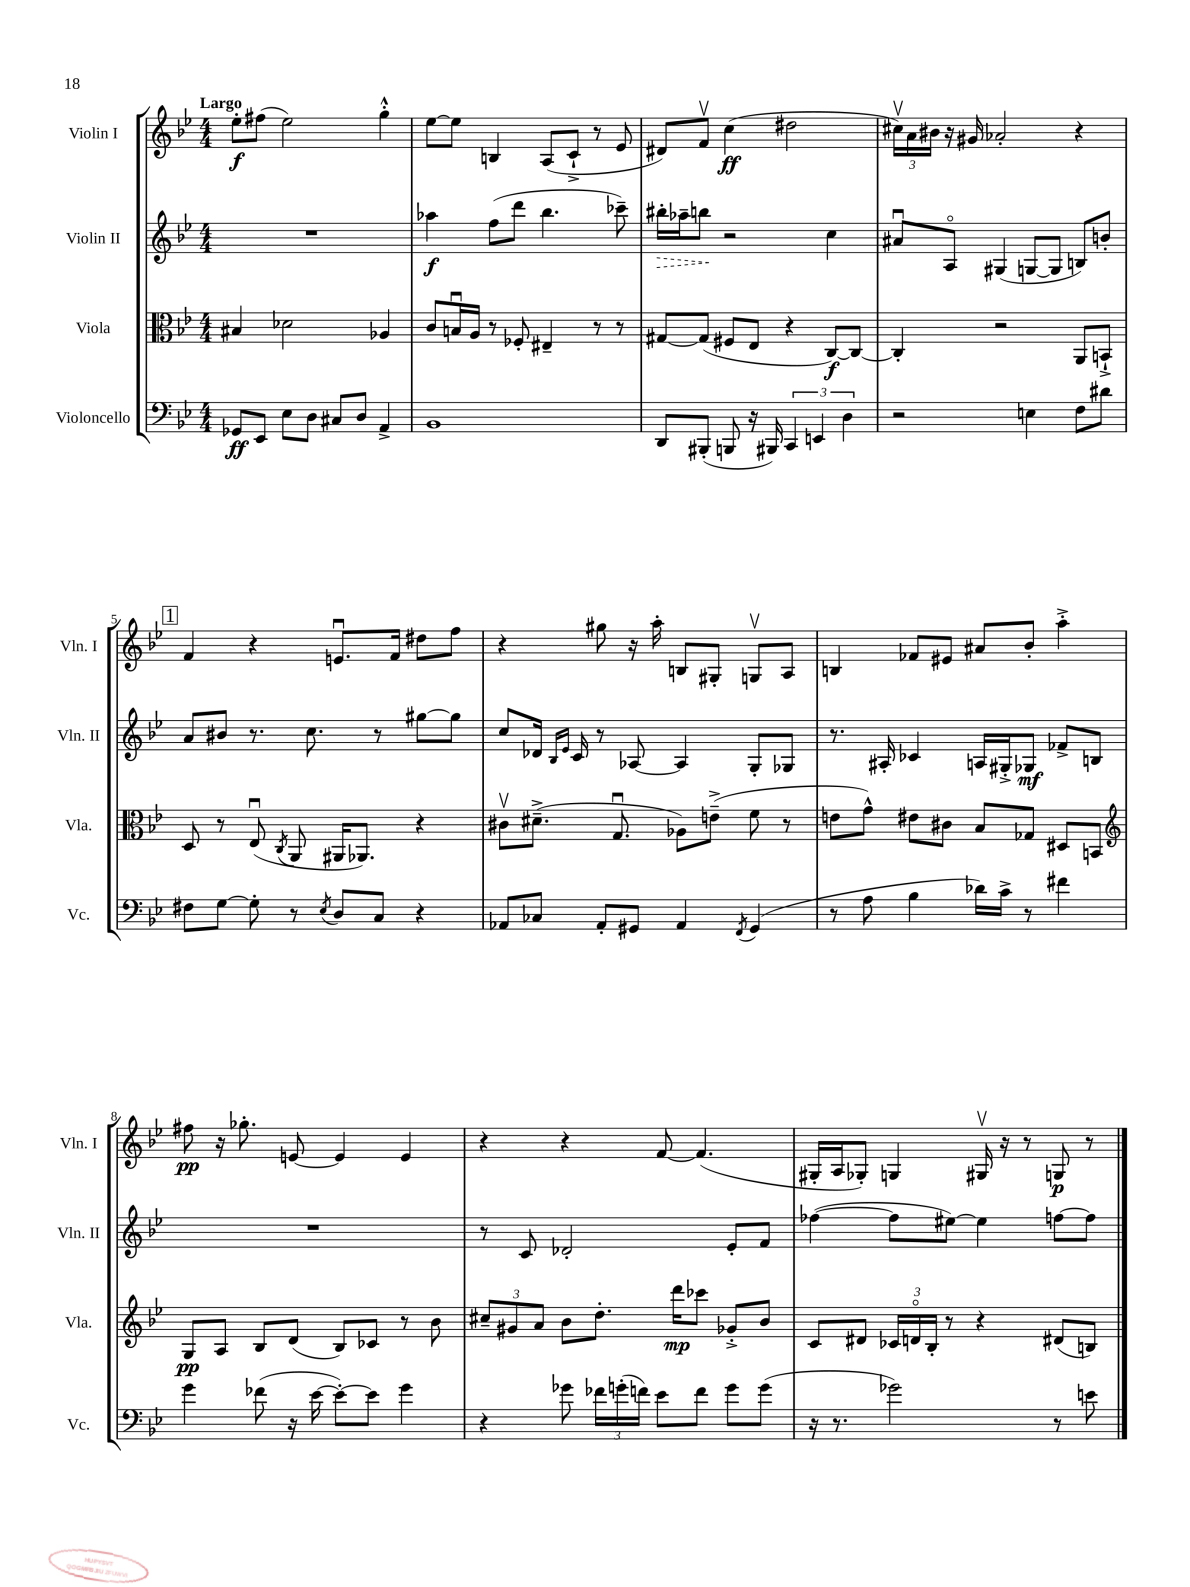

**kern	**kern	**kern	**kern
*staff4	*staff3	*staff2	*staff1
*clefF4	*clefC3	*clefG2	*clefG2
*k[b-e-]	*k[b-e-]	*k[b-e-]	*k[b-e-]
*M4/4	*M4/4	*M4/4	*M4/4
8GG-	4B#	1r	8ee-'
8EE-	.	.	(8ff#
8E-	2d-	.	2ee-)
8D	.	.	.
8C#	.	.	.
8D	.	.	.
4AA^	4A-	.	4gg'^^
=	=	=	=
1BB-	8c	4aa-	[8ee-
.	16Bu	.	8ee-]
.	16A	.	.
.	8r	(8ff	4B
.	8F-'	8ddd	.
.	4E#~	4.bb-	(8A
.	.	.	8c`^
.	8r	.	8r
.	8r	8ccc-~)	8e-
=	=	=	=
8DD	[8G#	16bb#'	8d#)
.	.	16aa-~	.
(8BBB#'	(8G#]	8bb	8fv
8BBB	8F#	2r	(4cc
16r	8E-	.	.
16BBB#)	.	.	.
6CC	4r	.	2dd#
6EE	.	.	.
.	[8C)	4cc	.
6D	.	.	.
.	8C_	.	.
=	=	=	=
2r	4C']	8a#u	24cc#v)
.	.	.	24a
.	.	.	24b#
.	.	8Ao	16r
.	.	.	16g#
.	2r	(4G#	2a-'
4E	.	[8G	.
.	.	8G]	.
8F	8AA	8B)	4r
8d#	8BB`^	8b'	.
=	=	=	=
8F#	8D	8a	4f
[8G	8r	8b#	.
8G']	(8E-u	8.r	4r
.	8qC	.	.
8r	8AA	.	.
.	.	8.cc	.
8qE-	.	.	.
8D	16AA#	.	8.eu
.	8.AA-)	.	.
8C	.	8r	.
.	.	.	16f
4r	4r	[8gg#	8dd#
.	.	8gg#]	8ff
=	=	=	=
8AA-	8c#v	8cc	4r
8C-	(8.d#~^	16d-	.
.	.	16qqB-	.
.	.	16qqe-	.
.	.	16c	.
8AA-'	.	8r	8gg#
.	8.Gu	.	.
8GG#	.	[8A-	16r
.	.	.	16aa'
4AA-	8A-)	4A-]	8B
.	(8e~^	.	8G#'
8qFF	.	.	.
(4GG#	8f	8G'	8Gv
.	8r	8G-	8A
=	=	=	=
8r	8e	8.r	4B
8A	8g^^)	.	.
.	.	16A#'	.
4B-	8e#	4c-	8f-
.	8c#	.	8e#
16d-)	8B-	16A	8a#
16c^	.	16G#'^	.
8r	8G-	8G-	8b-'
4f#	8D#	8f-^	4aa'^
.	8BB	8B	.
=	=	=	=
*	*clefG2	*	*
4g	8G	1r	8ff#
.	8A	.	16r
.	.	.	8.gg-'
(8f-	8B-	.	.
16r	(8d	.	[8e
[16e-	.	.	.
8e-'_)	8B-)	.	4e]
8e-]	8c-	.	.
4g	8r	.	4e
.	8b-	.	.
=	=	=	=
4r	12cc#~	8r	4r
.	12g#	.	.
.	.	8c	.
.	12a	.	.
8g-	8b-	2d-'	4r
24f-	8.dd'	.	.
(24g'	.	.	.
24f)	.	.	.
8e-	.	.	[8f
.	16ddd	.	.
8f	8ccc-	.	(4.f]
8g	8g-'^	8e-'	.
(8g	8b-	8f	.
=	=	=	=
16r	8c	([4ff-	16G#'
8.r	.	.	16A
.	8d#	.	8G-')
2g-)	24c-	8ff-]	4G
.	24do	.	.
.	24B-'	.	.
.	8r	[8ee#)	.
.	4r	4ee#]	16G#v
.	.	.	16r
.	.	.	8r
8r	(8d#	[8ff	8G
8e	8B)	8ff]	8r
==	==	==	==
*-	*-	*-	*-
